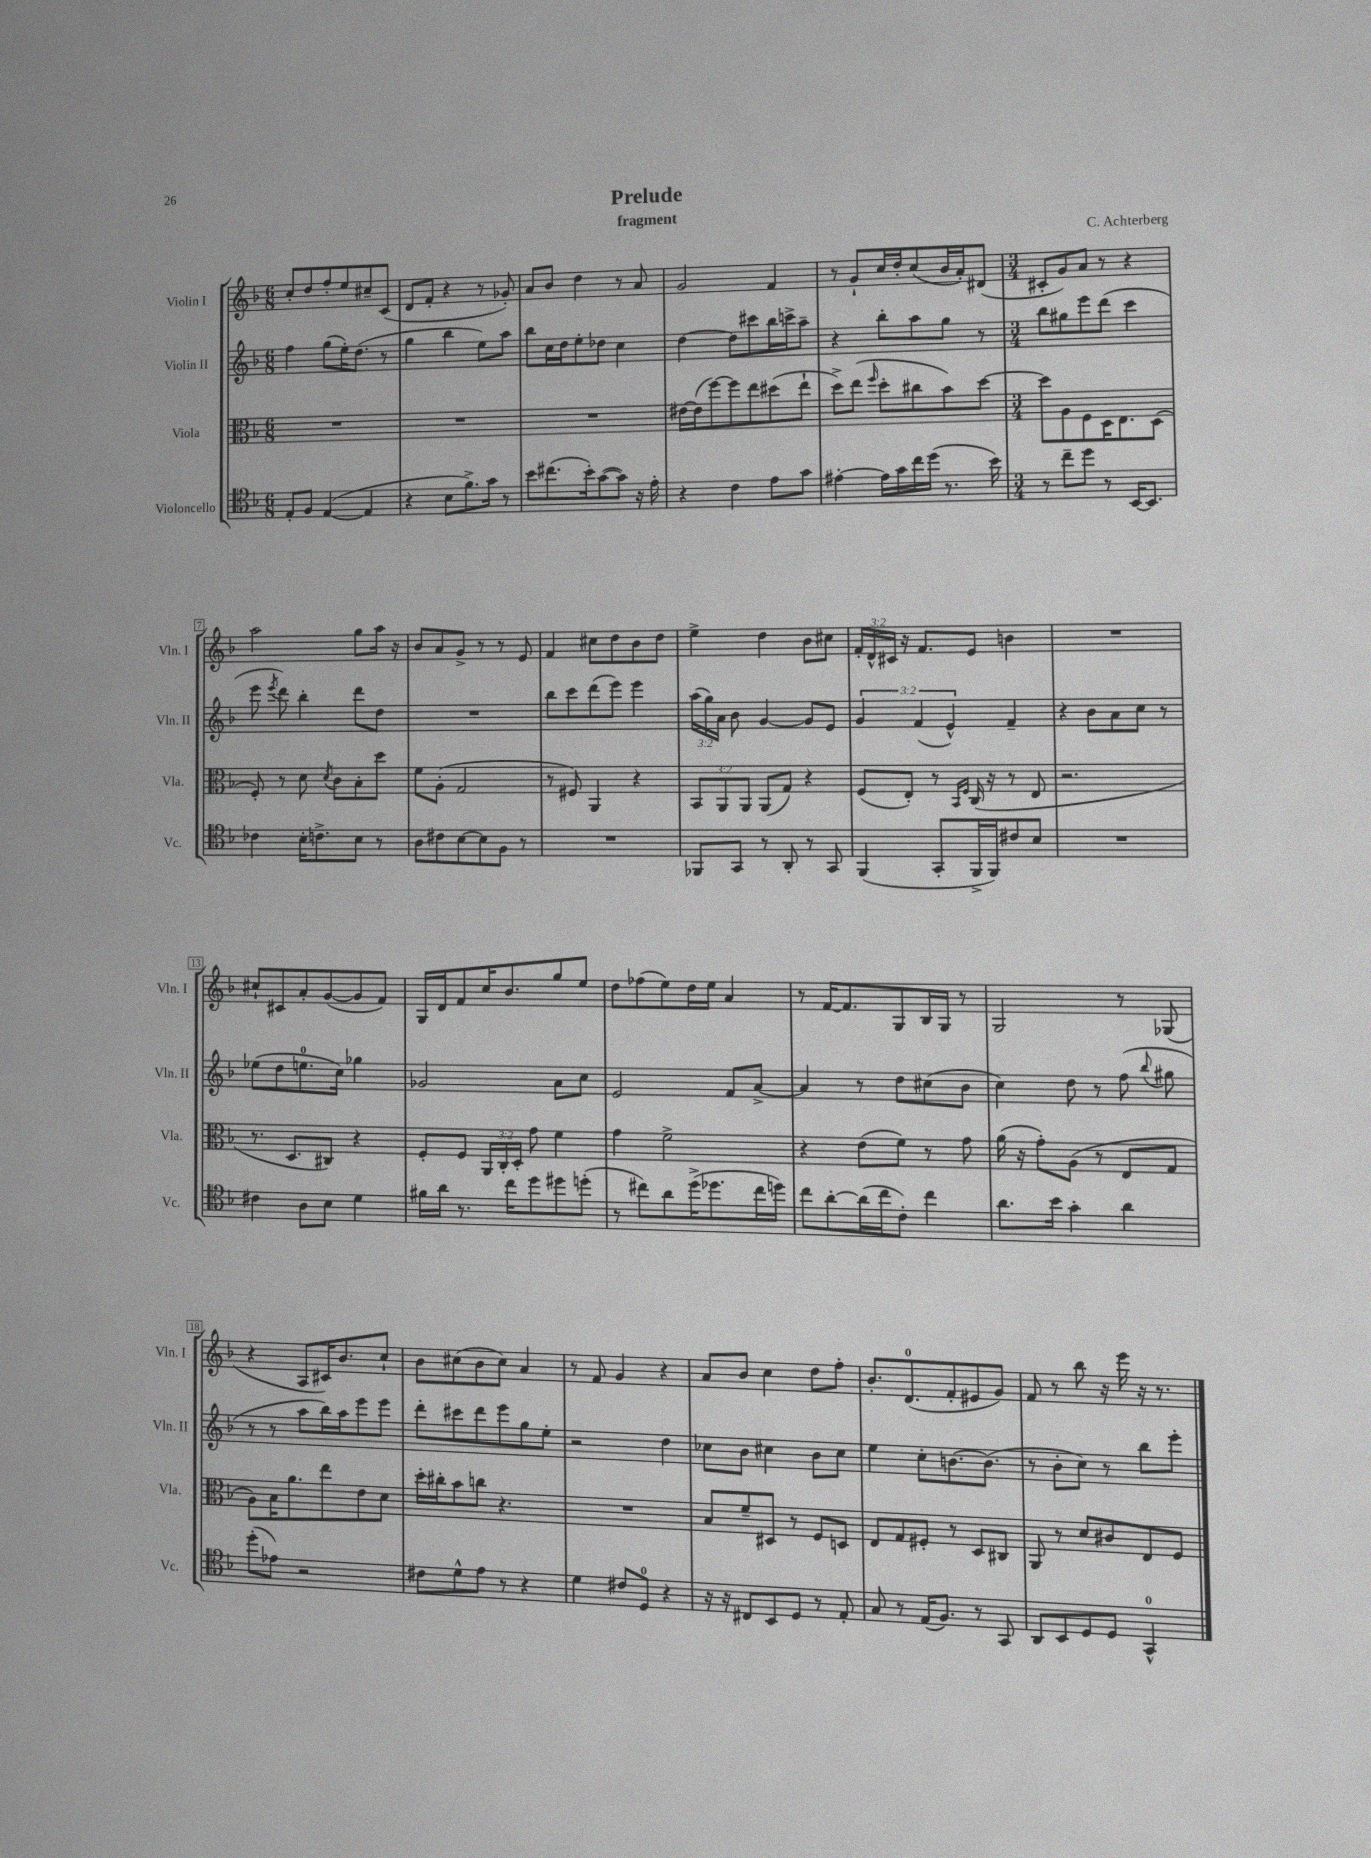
\header { title = "Prelude" composer = "C. Achterberg" subtitle = "fragment" }
<<
\new StaffGroup <<
\new Staff = "s0" \with { instrumentName = "Violin I" shortInstrumentName = "Vln. I" } {
    \clef treble \key f \major \numericTimeSignature \time 6/8 \override Staff.TupletNumber.text = #tuplet-number::calc-fraction-text
    \autoBeamOff c''8[-. d''8 f''8-. e''8 cis''8-- c'8]( |
    d'8[ f'8]-. r4 r8 ges'8-.) |
    a'8[ bes'8] d''4 r8 a'8 |
    g'2 f'4 |
    r8 g'8[-! c''16 d''16-. c''8( bes'16 a'16-.) dis'8]( |
    \numericTimeSignature \time 3/4 cis'8[-. g'8) a'8] r8 r4 |
    a''2 g''8[ a''16] r16 |
    bes'8[ a'8 g'8]-> r8 r8 e'8 |
    f'4 cis''8[ d''8 bes'8 d''8] |
    e''4-> d''4 bes'8[ cis''8] |
    \tuplet 3/2 { f'16[-. d'16-^ cis'16] } r16 f'8.[ e'8] b'4 |
    R2. |
    cis''8[-! cis'8 a'8-. g'8~( g'8 f'8]) |
    g16[ d'16 f'8 c''16 bes'8. g''8 e''8] |
    d''8[ fes''8( e''8) d''16 e''16] a'4 |
    r8 f'16[~ f'8. g8 bes16 g16] r8 |
    g2 r8 ges8( |
    r4 a8[ cis'16) bes'8. c''8]-! |
    bes'8[ cis''8( bes'8 cis''8]) a'4 |
    r8 f'8 g'4 r4 |
    a'8[ bes'8] c''4 d''8[ f''8]-. |
    bes'8.[-. d'8.-0( f'8-. eis'8 g'8]) |
    f'8 r8 bes''8 r16 e'''16 r16 r8. \bar "|." |
}
\new Staff = "s1" \with { instrumentName = "Violin II" shortInstrumentName = "Vln. II" } {
    \clef treble \key f \major \numericTimeSignature \time 6/8 \override Staff.TupletNumber.text = #tuplet-number::calc-fraction-text
    \autoBeamOff f''4 g''8[( e''16-.) d''8.]( r8 |
    g''4 bes''4 e''8[) a''8] |
    bes''8[ c''16 d''16 e''8-. des''8] c''4 |
    d''4~ d''8[ cis'''8 bes''16 c'''16-> a''8]-- |
    r4 bes''8[-. a''8 g''8] r8 |
    \numericTimeSignature \time 3/4 bes''8[ gis''8 e'''8 d'''8]( c'''4 |
    e'''8 \acciaccatura { e'''8 } d'''8) bes''4-. d'''8[ d''8] |
    R2. |
    bes''8[ c'''8 d'''8( e'''8]) e'''4 |
    \tuplet 3/2 { a''16[( g''16) a'16] } bes'8 g'4~ g'8[ e'8] |
    \tuplet 3/2 { g'4 f'4( e'4-^) } f'4-- |
    r4 bes'8[ a'8 c''8] r8 |
    ees''8[( d''8 e''8.-0 c''16]) ges''4 |
    ges'2 a'8[ c''8] |
    e'2 f'8[ a'8]~-> |
    a'4 r8 d''8[ cis''8( bes'8] |
    c''4) d''8 r8 f''8( \appoggiatura { bes''8 } gis''8 |
    r8 r8 a''8[ bes''16) a''16 e'''8 e'''8] |
    d'''8[-. cis'''8 d'''8 e'''8 g''8 e''8]-. |
    r2 d''4 |
    ces''8[ bes'8] cis''4 bes'8[ cis''8] |
    e''4 c''8[-. b'8.~ b'8.]( |
    r8 bes'8[-. c''8]) r8 bes''8[ e'''8]-. \bar "|." |
}
\new Staff = "s2" \with { instrumentName = "Viola" shortInstrumentName = "Vla." } {
    \clef alto \key f \major \numericTimeSignature \time 6/8 \override Staff.TupletNumber.text = #tuplet-number::calc-fraction-text
    \autoBeamOff R2. |
    R2. |
    R2. |
    eis'16[~ eis'16( f''8~) f''8 e''8 dis''8( e''8]-! |
    d''8[->) e''8]( \grace { f''16 } d''8[-. cis''8 bes'8) d''8]~ |
    \numericTimeSignature \time 3/4 d''8[ a8 f8 d16 e8. d8]( |
    f8-.) r8 d'8 \acciaccatura { d'8 } c'8[ bes8-. d''8] |
    f'8[ a8]-.( g2 |
    r8 fis8) a,4 r4 |
    \tuplet 3/2 { bes,8[ a,8 a,8] } a,8[( g8]) r4 |
    f8[( e8]-.) r8 \grace { bes,16[ f16] } c16( r16 r8 e8 |
    r2. |
    r8. d8.[ cis8]) r4 |
    f8[-. f8] \tuplet 3/2 { a,16[ c16-. d16]-. } g'8 f'4 |
    g'4 f'2-> |
    r4 e'8[( f'8]) r8 g'8 |
    a'16( r16 g'8[-.) a8]( r8 e8[ g8] |
    a8[) bes16 a'8. e''8 e'8 d'8] |
    d''16[-. cis''16-. bes'8 c''8] r4. |
    R2. |
    bes8[ f'8-- dis8] r8 f8[ d8] |
    e8[ g8 fis8]-. r8 d8[ cis8] |
    a,8 r8 d'8[ cis'8 e8 f8] \bar "|." |
}
\new Staff = "s3" \with { instrumentName = "Violoncello" shortInstrumentName = "Vc." } {
    \clef tenor \key f \major \numericTimeSignature \time 6/8
    \autoBeamOff e8[-. f8] e4~( e4 |
    r4 bes8[ f'8.->) g'16] r8 |
    bes'8[ cis''8.( bes'16-.) g'8~( g'8]) r16 e'16-. |
    r4 c'4 e'8[ g'8] |
    eis'4~-. eis'16[ g'16 c''16 d''16]( r8. bes'16) |
    \numericTimeSignature \time 3/4 r8 c''8[-- d''8] r8 bes,16[~ bes,8.] |
    ces'4 bes16[-. c'8.-> bes8] r8 |
    a8[ cis'8 bes8~ bes8 f8] r8 |
    R2. |
    fes,8[ g,8] r8 a,8-. r8 g,8 |
    f,4( g,8[-. f,16-> f,16) cis'8 bes8] |
    R2. |
    cis'4 a8[ bes8] d'4 |
    fis'16[ a'16] r8. c''16[ d''8 dis''8 d''8]-.( |
    r8 cis''8[) a'8 d''16->( des''8. cis''16 d''16]) |
    c''8[ a'8~-. a'16( c''16 c'8]-.) c''4 |
    a'8.[ bes'16] g'4-. a'4 |
    d''8[-.( ees'8]) r2 |
    cis'8[ d'8-^ e'8] r8 r4 |
    d'4 cis'8[ d8]-0 r4 |
    r16 r16 cis8[ bes,8 d8] r8 e8-. |
    g8 r8 e16[( f8.]) r8 g,8 |
    a,8[ bes,8 d8 d8] g,4-0-^ \bar "|." |
}
>>
>>
\layout { \context { \Score \override BarNumber.stencil = #(make-stencil-boxer 0.1 0.3 ly:text-interface::print) } }
